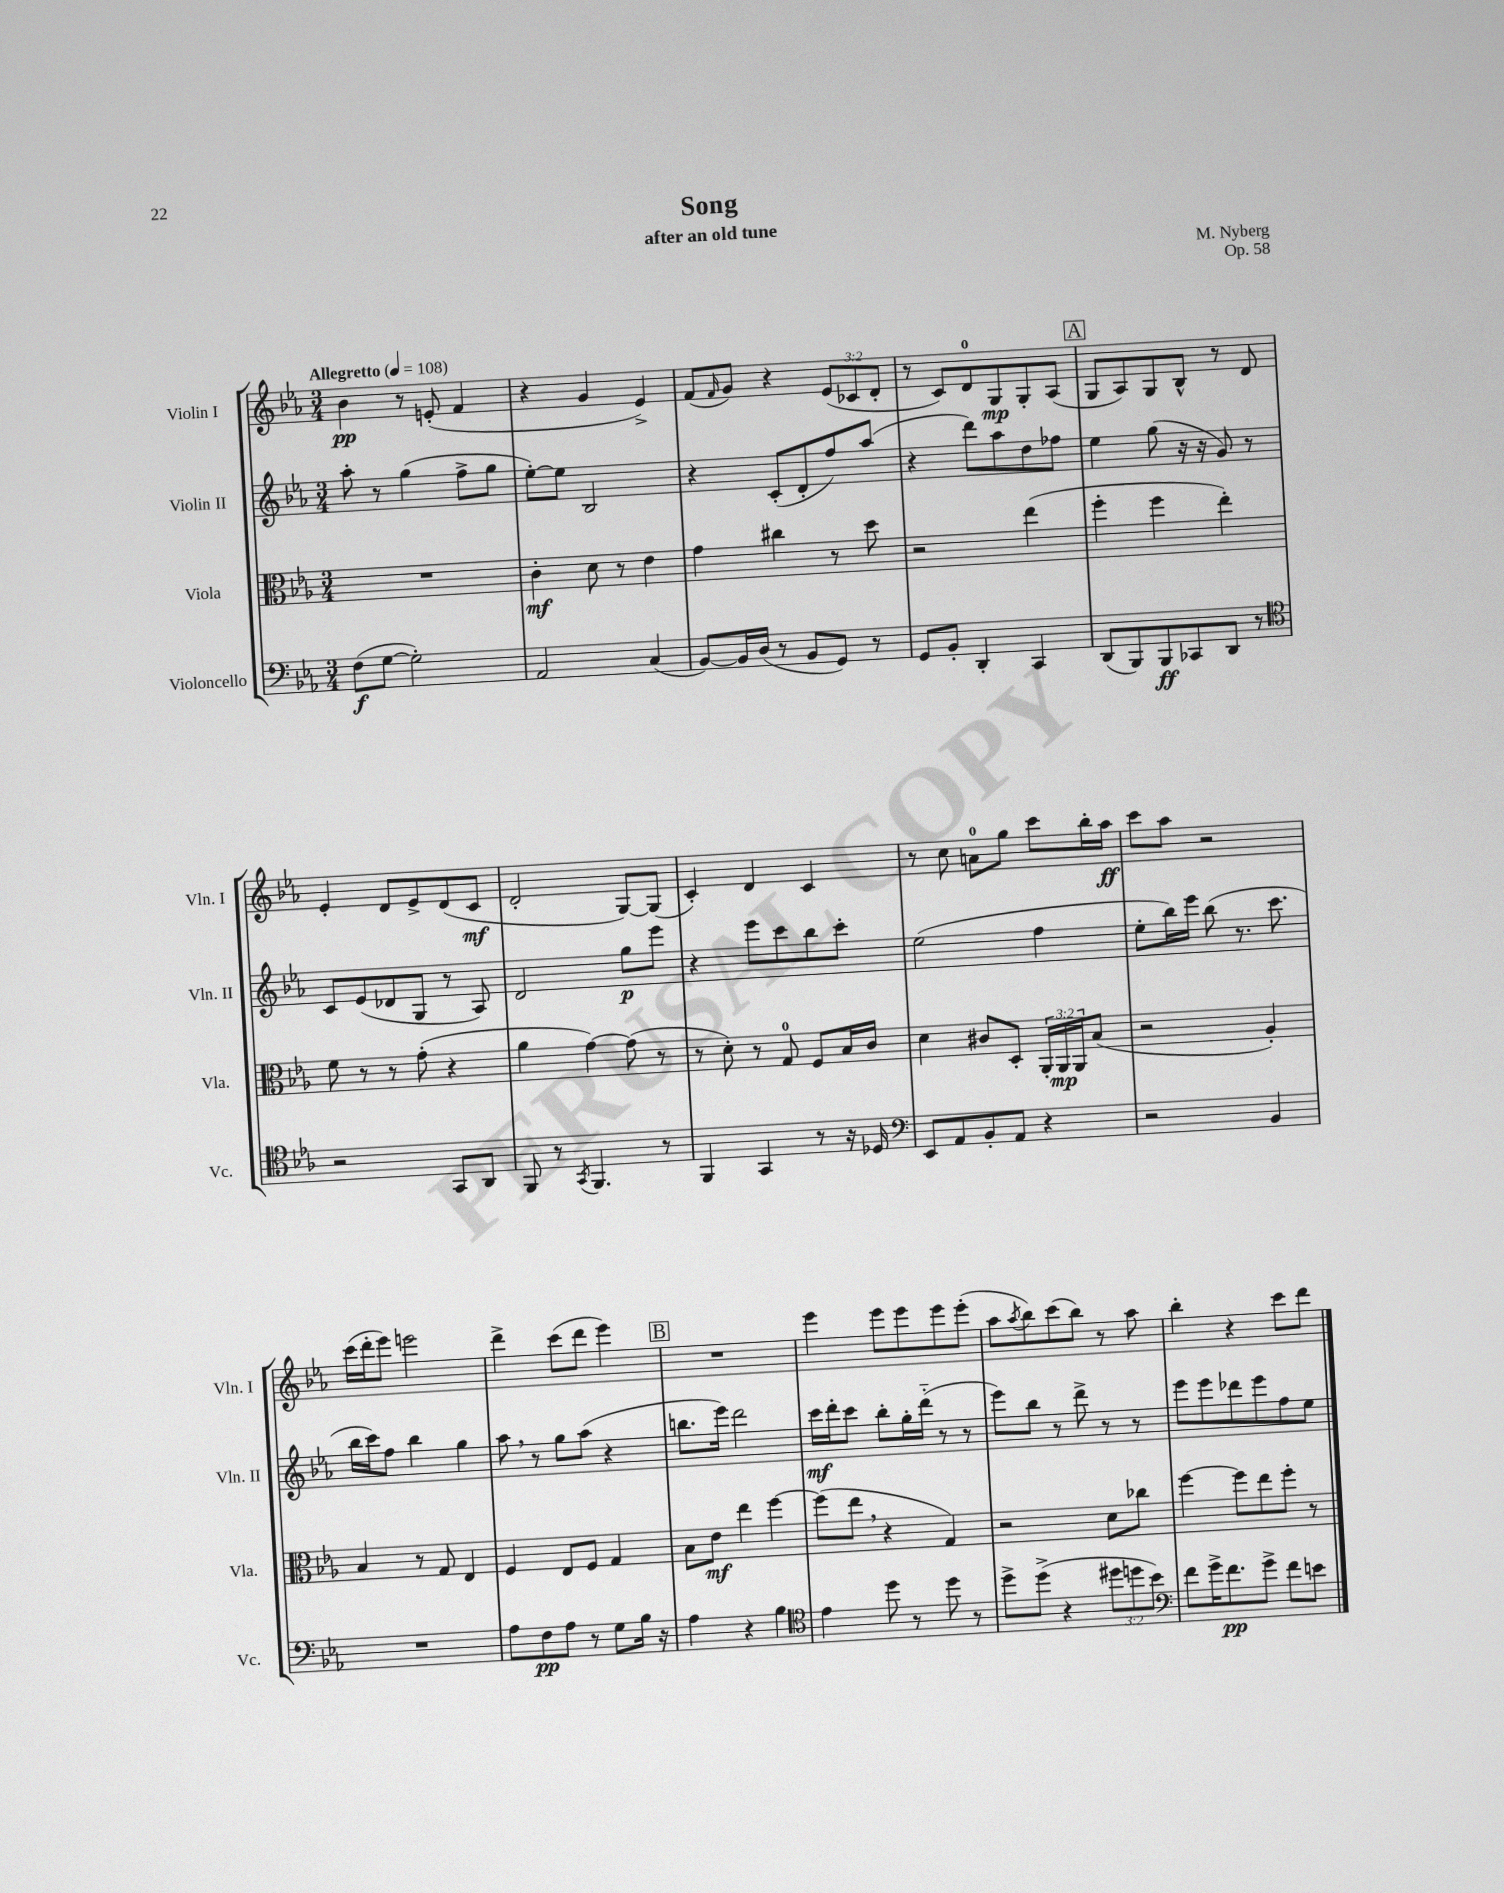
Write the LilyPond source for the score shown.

\header { title = "Song" composer = "M. Nyberg" subtitle = "after an old tune" opus = "Op. 58" }
<<
\new StaffGroup <<
\new Staff = "s0" \with { instrumentName = "Violin I" shortInstrumentName = "Vln. I" } {
    \clef treble \key ees \major \numericTimeSignature \time 3/4 \override Staff.TupletNumber.text = #tuplet-number::calc-fraction-text \tempo "Allegretto" 4 = 108
    bes'4\pp r8 e'8-.( f'4 |
    r4 g'4 ees'4->) |
    f'8( \grace { f'16 } g'8) r4 \tuplet 3/2 { ees'8( ces'8 d'8-. } |
    r8 c'8) d'8-0 g8\mp g8-. aes8( |
    \mark \markup { \box "A" } g8 aes8) g8 bes8-^ r8 d'8 |
    ees'4-. d'8 ees'8-> d'8( c'8\mf |
    d'2-. g8~) g8( |
    c'4-.) d'4 c'4 |
    r8 c''8 a'8-0 g''8 c'''8 bes''16-. aes''16\ff |
    c'''8 aes''8 r2 |
    c'''16( d'''16-. ees'''8) e'''2 |
    d'''4-> c'''8( d'''8 ees'''4) |
    \mark \markup { \box "B" } R2. |
    ees'''4 ees'''8 ees'''8 ees'''8 ees'''8-.( |
    aes''8 \acciaccatura { aes''8 } bes''8) c'''8( bes''8) r8 aes''8 |
    bes''4-. r4 c'''8 d'''8 \bar "|." |
}
\new Staff = "s1" \with { instrumentName = "Violin II" shortInstrumentName = "Vln. II" } {
    \clef treble \key ees \major \numericTimeSignature \time 3/4
    aes''8-. r8 g''4( f''8-> g''8 |
    ees''8~-.) ees''8 bes2 |
    r4 c'8-.( d'8-. f''8) aes''8( |
    r4 d'''8) aes''8 d''8 fes''8 |
    \mark \markup { \box "A" } ees''4 g''8( r16 r16 g'8) r8 |
    c'8 ees'8( des'8 g8 r8 aes8) |
    d'2 g''8\p ees'''8 |
    r4 ees'''8 c'''8 bes''8 c'''8-. |
    ees''2( f''4 |
    ees''8-. bes''16) ees'''16 bes''8( r8. c'''8. |
    bes''16 c'''16) f''8 bes''4 g''4 |
    aes''8 \breathe r8 g''8 aes''8( r4 |
    \mark \markup { \box "B" } b''8. ees'''16) d'''2 |
    c'''16\mf d'''16-. c'''8 bes''8-. g''16-. d'''16-_( r8 r8 |
    ees'''8) bes''8 r8 d'''8-> r8 r8 |
    ees'''8 ees'''8 des'''8 ees'''8 f''8 ees''8 \bar "|." |
}
\new Staff = "s2" \with { instrumentName = "Viola" shortInstrumentName = "Vla." } {
    \clef alto \key ees \major \numericTimeSignature \time 3/4 \override Staff.TupletNumber.text = #tuplet-number::calc-fraction-text
    R2. |
    c'4-.\mf d'8 r8 ees'4 |
    g'4 cis''4 r8 d''8 |
    r2 ees''4( |
    \mark \markup { \box "A" } f''4-. f''4 ees''4-.) |
    f'8 r8 r8 g'8-.( r4 |
    aes'4 g'4~) g'8( r8 |
    r8 d'8-.) r8 g8-0 f8 bes16 c'16 |
    d'4 cis'8 d8-. \tuplet 3/2 { aes,16-. aes,16\mp aes,16 } bes8( |
    r2 aes4-.) |
    bes4 r8 g8 ees4 |
    f4 ees8 f8 g4 |
    \mark \markup { \box "B" } bes8 ees'8\mf ees''4 f''4~ |
    f''8( ees''8 \breathe r4 g4) |
    r2 d'8 ces''8 |
    f''4~ f''8 ees''8 f''8-. r8 \bar "|." |
}
\new Staff = "s3" \with { instrumentName = "Violoncello" shortInstrumentName = "Vc." } {
    \clef bass \key ees \major \numericTimeSignature \time 3/4 \override Staff.TupletNumber.text = #tuplet-number::calc-fraction-text
    f8\f( g8~ g2-.) |
    aes,2 c4( |
    bes,8~) bes,16 d16( r8 bes,8 g,8) r8 |
    g,8 bes,8-. d,4-. c,4 |
    \mark \markup { \box "A" } d,8( bes,,8) bes,,8\ff ces,8 d,8 r8 |
    \clef tenor r2 g,8 aes,8 |
    f,8 r8 \acciaccatura { g,8 } f,4. r8 |
    f,4 g,4 r8 r16 des16 |
    \clef bass ees,8 aes,8 bes,8-. aes,8 r4 |
    r2 bes,4 |
    R2. |
    aes8 f8\pp aes8 r8 g8 bes16 r16 |
    \mark \markup { \box "B" } aes4 r4 bes4 |
    \clef tenor ees'4 d''8 r8 d''8 r8 |
    d''8-> d''8->( r4 \tuplet 3/2 { dis''8 d''8 bes'8) } |
    \clef bass f'8 g'16-> f'8.\pp g'8-> f'8 e'8 \bar "|." |
}
>>
>>
\layout { \context { \Score \remove "Bar_number_engraver" } }
